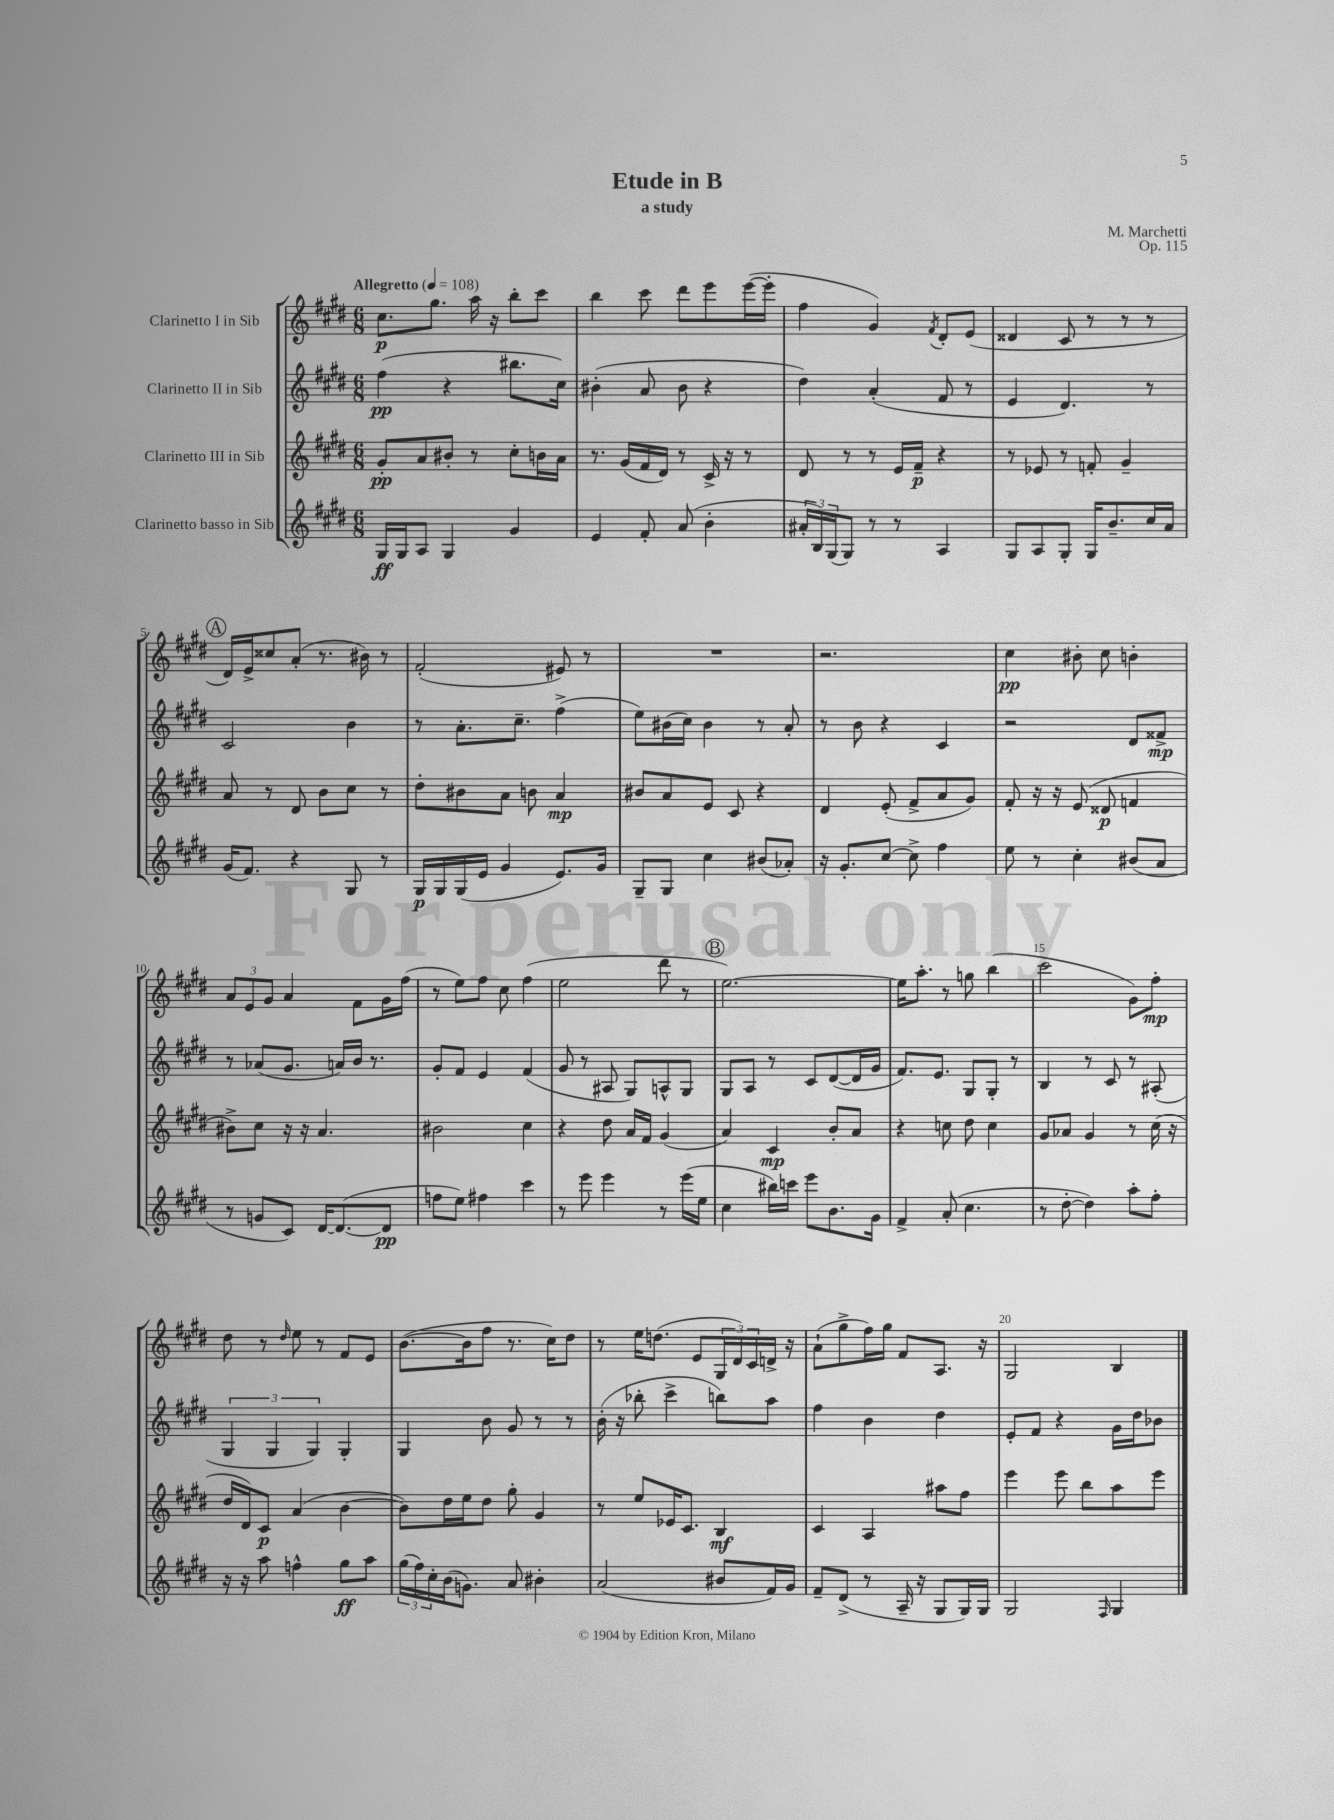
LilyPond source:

\header { title = "Etude in B" composer = "M. Marchetti" subtitle = "a study" opus = "Op. 115" }
<<
\new StaffGroup <<
\new Staff = "s0" \with { instrumentName = "Clarinetto I in Sib" } {
    \clef treble \key e \major \numericTimeSignature \time 6/8 \tempo "Allegretto" 4 = 108
    cis''8.\p gis''8. a''16 r16 b''8-. cis'''8 |
    b''4 cis'''8 dis'''8 e'''8 e'''16~( e'''16-. |
    fis''4 gis'4) \acciaccatura { fis'8 } dis'8-. e'8( |
    disis'4 cis'8 r8 r8 r8 |
    \mark \markup { \circle "A" } dis'16) e'16-> cisis''8 a'8-.( r8. bis'16) r8 |
    fis'2-.( eis'8) r8 |
    R2. |
    r2. |
    cis''4\pp bis'8-. cis''8 b'4-. |
    \tuplet 3/2 { a'8 e'8 gis'8 } a'4 fis'8 gis'16 fis''16( |
    r8 e''8) fis''8 cis''8 fis''4( |
    e''2 dis'''8 r8 |
    \mark \markup { \circle "B" } e''2.~) |
    e''16 a''8.-. r8 g''8 b''4( |
    cis'''2 gis'8) fis''8-.\mp |
    dis''8 r8 \grace { dis''16 } e''8 r8 fis'8 e'8 |
    b'8.~( b'16 fis''8 r8. cis''16) dis''8 |
    r8 e''16 d''8.( e'8 \tuplet 3/2 { gis16 dis'16) cis'16 } d'16-> r16 |
    a'8-!( gis''8-> fis''16) gis''16 fis'8 a8. r16 |
    gis2 b4 \bar "|." |
}
\new Staff = "s1" \with { instrumentName = "Clarinetto II in Sib" } {
    \clef treble \key e \major \numericTimeSignature \time 6/8
    fis''4\pp( r4 bis''8. cis''16) |
    bis'4-.( a'8 bis'8 r4 |
    dis''4) a'4-.( fis'8 r8 |
    e'4 dis'4.) r8 |
    \mark \markup { \circle "A" } cis'2 b'4 |
    r8 a'8.-. cis''8.-- fis''4->( |
    e''8) bis'16( cis''16) bis'4 r8 a'8-. |
    r8 b'8 r4 cis'4 |
    r2 dis'8 fisis'8->\mp |
    r8 aes'8( gis'8. a'16) b'16 r8. |
    gis'8-. fis'8 e'4 fis'4( |
    gis'8 r8 ais8 gis8) a8-^ gis8 |
    \mark \markup { \circle "B" } gis8 a8 r8 cis'8 dis'8~( dis'16 gis'16 |
    fis'8.) e'8. gis8 gis8-. r8 |
    b4 r8 cis'8 r8 ais8-.( |
    \tuplet 3/2 { gis4 gis4 gis4) } gis4-. |
    gis4 b'8 gis'8 r8 r8 |
    b'16-.( r16 bes''8-. cis'''4-> b''8) a''8 |
    fis''4 b'4 dis''4 |
    e'8-. fis'8 r4 gis'16 dis''16 bes'8 \bar "|." |
}
\new Staff = "s2" \with { instrumentName = "Clarinetto III in Sib" } {
    \clef treble \key e \major \numericTimeSignature \time 6/8
    gis'8-.\pp a'8 bis'8-. r8 cis''8-. b'16 a'16 |
    r8. gis'16( fis'16 dis'16) r8 cis'16-> r16 r8 |
    dis'8 r8 r8 e'16 fis'16--\p r4 |
    r8 ees'8 r8 f'8-. gis'4-- |
    \mark \markup { \circle "A" } a'8 r8 dis'8 b'8 cis''8 r8 |
    dis''8-. bis'8 a'8 b'8 a'4\mp |
    bis'8 a'8 e'8 cis'8 r4 |
    dis'4 e'8-.( fis'8-> a'8 gis'8) |
    fis'8-. r16 r16 e'8( disis'8\p f'4 |
    bis'8->) cis''8 r16 r16 a'4. |
    bis'2 cis''4 |
    r4 dis''8 a'16 fis'16 gis'4( |
    \mark \markup { \circle "B" } a'4) cis'4\mp b'8-. a'8 |
    r4 c''8 dis''8 c''4 |
    gis'8 aes'8 gis'4 r8 cis''16( r16 |
    dis''16 dis'16) cis'8\p a'4( b'4~ |
    b'8) dis''16 e''16 dis''8 gis''8-. gis'4 |
    r8 e''8 ees'16 cis'8. b4\mf |
    cis'4 a4 ais''8 fis''8 |
    e'''4 e'''8 b''8 a''8 e'''8 \bar "|." |
}
\new Staff = "s3" \with { instrumentName = "Clarinetto basso in Sib" } {
    \clef treble \key e \major \numericTimeSignature \time 6/8
    gis16\ff gis16 a8 gis4 gis'4 |
    e'4 fis'8-. a'8( b'4-. |
    \tuplet 3/2 { ais'16-. b16) gis16( } gis8) r8 r8 a4 |
    gis8 a8 gis8-. gis16 b'8.-- cis''16 a'16 |
    \mark \markup { \circle "A" } gis'16( fis'8.) r4 gis8 r8 |
    gis16\p gis16 gis16( e'16 gis'4 e'8.) gis'16 |
    gis8-- gis8 cis''4 bis'8( aes'8-.) |
    r16 gis'8.-. cis''8~ cis''8-> fis''4 |
    e''8 r8 cis''4-. bis'8( a'8 |
    r8 g'8 cis'8) dis'16~ dis'8.~( dis'8\pp |
    f''8 e''8) fis''4 cis'''4 |
    r8 e'''8 e'''4 r8 e'''16( e''16 |
    \mark \markup { \circle "B" } cis''4 bis''16) c'''16 e'''8 b'8. gis'16 |
    fis'4-> a'8-.( cis''4. |
    r8 dis''8~-. dis''4) a''8-. fis''8-. |
    r16 r16 a''8 f''4-^ gis''8\ff a''8 |
    \tuplet 3/2 { gis''16( fis''16) cis''16-. } b'16( g'8.) a'8 bis'4-. |
    a'2( bis'8 fis'16) gis'16 |
    fis'8-- dis'8->( r8 a16-- r16 gis8 gis16) gis16 |
    gis2 \grace { fis16 } gis4 \bar "|." |
}
>>
>>
\layout { \context { \Score \override BarNumber.break-visibility = ##(#f #t #t) barNumberVisibility = #(every-nth-bar-number-visible 5) } }
